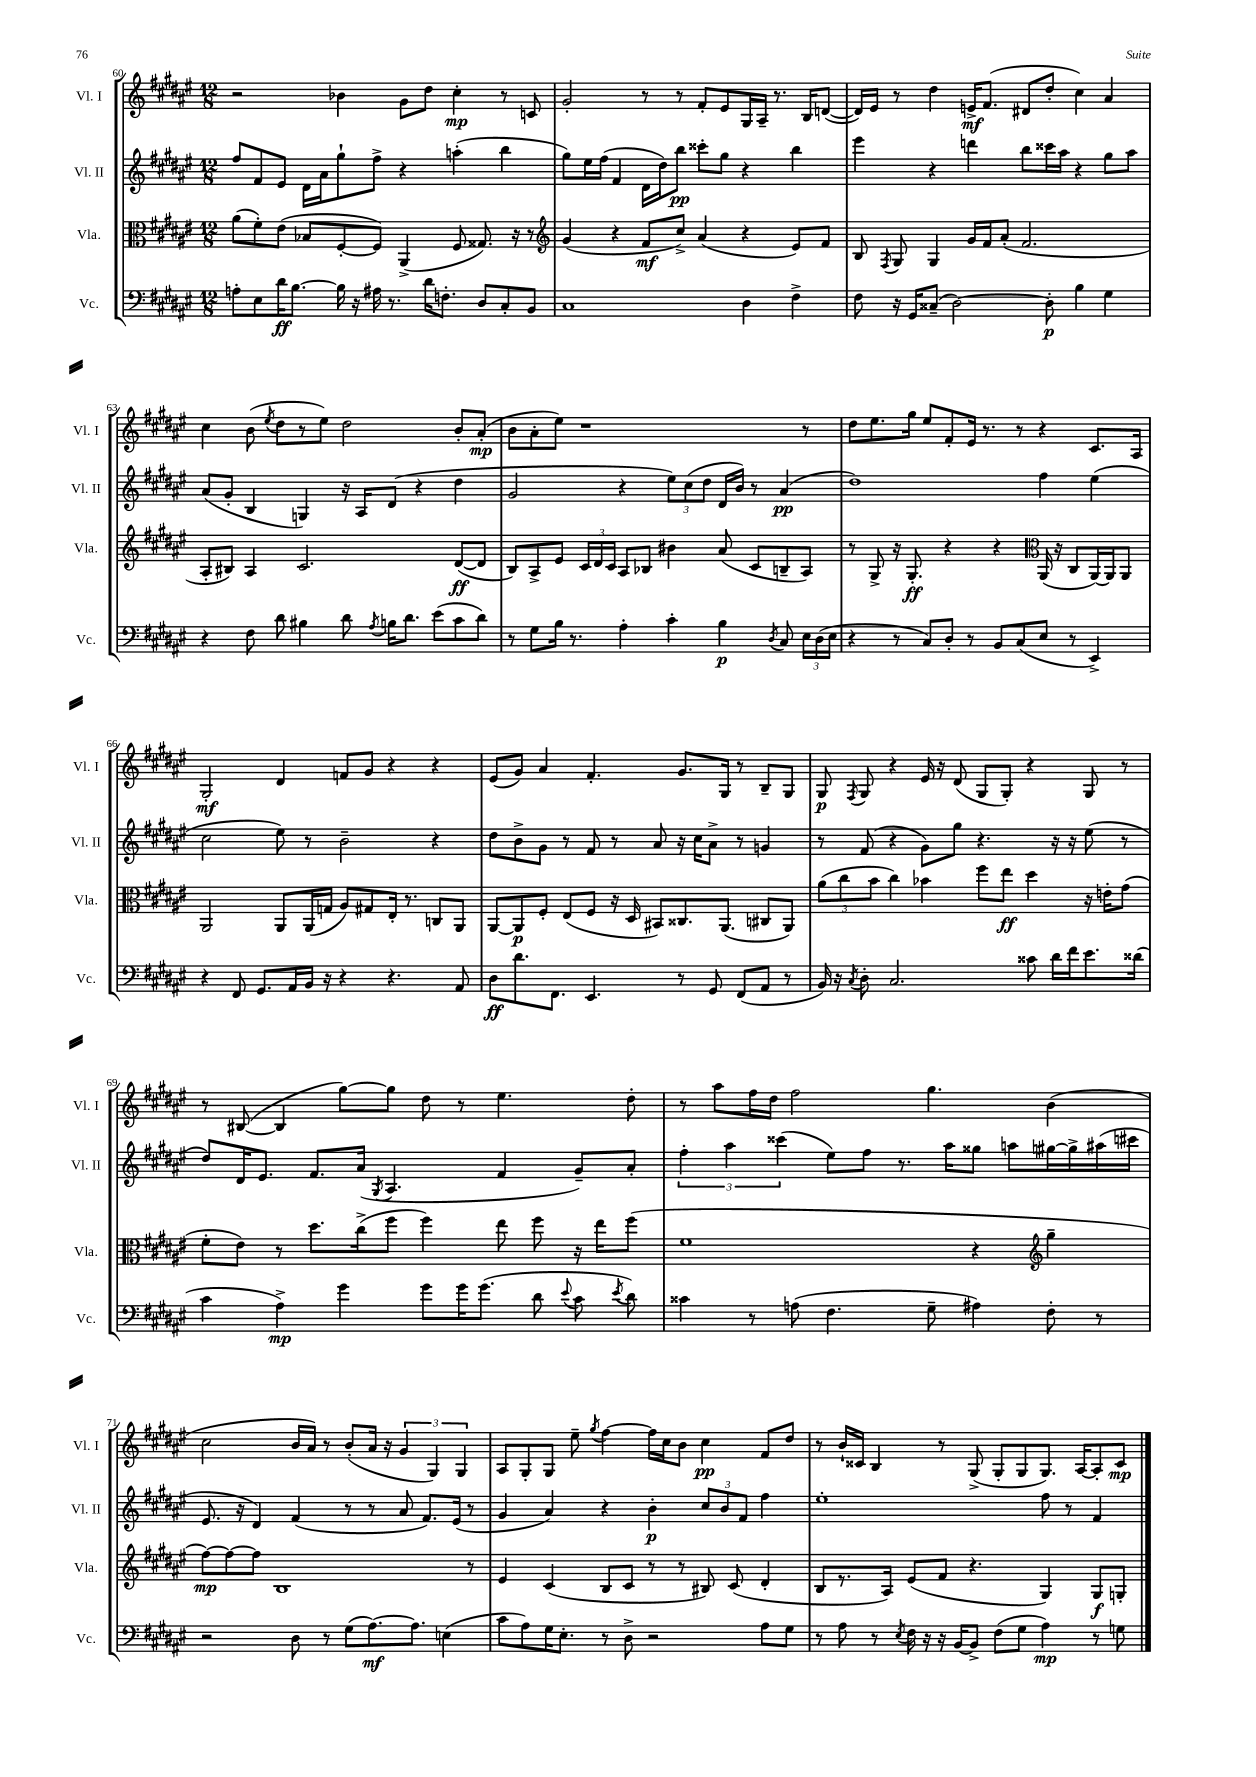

**kern	**kern	**kern	**kern
*staff4	*staff3	*staff2	*staff1
*clefF4	*clefC3	*clefG2	*clefG2
*k[f#c#g#d#a#e#]	*k[f#c#g#d#a#e#]	*k[f#c#g#d#a#e#]	*k[f#c#g#d#a#e#]
*M12/8	*M12/8	*M12/8	*M12/8
8A'\L	(8a#\L	8ff#/L	2r
8E#\	8f#'\)	8f#/	.
16d#\K	(8e#\J	8e#/J	.
[8.B\J	.	.	.
.	8B-/L	16d#\LL	.
.	.	16a#\J	.
16B\]	[8F#'/	8gg#`\	4b-\
16r	.	.	.
16A#\	8F#/]J)	8ff#^\J	.
8.r	.	.	.
.	(4AA#^/	4r	8g#\L
16d#\LK	.	.	8dd#\J
8.F'\J	.	.	.
.	8F#/	(4aa'\	4cc#'\
8D#/L	8.G##/)	.	.
8C#'/	.	4bb\	8r
.	16r	.	.
8BB/J	8r	.	8c/
=	=	=	=
*	*clefG2	*	*
1C#	(4g#/	8gg#\L)	2g#'/
.	.	16ee#\L	.
.	.	(16ff#\JJ	.
.	4r	4f#/	.
.	8f#/L	16d#\LL	8r
.	.	16dd#\J)	.
.	8cc#^/J)	8bb\J	8r
.	(4a#/	8ccc##'\L	8f#'/L
.	.	8gg#\J	8e#/
4D#\	4r	4r	16G#/L
.	.	.	16A#~/JJ
.	.	.	8.r
4F#^\	8e#/L)	4bb\	.
.	.	.	16B/LK
.	8f#/J	.	([8d/J
=	=	=	=
8F#\	8B/	4eee#\	16d/]LL)
.	.	.	16e#/JJ
.	8qF#/	.	.
16r	8G#/	.	8r
16GG#/LK	.	.	.
(8C##~/J	4G#/	4r	4dd#\
[2D#\)	.	.	.
.	16g#/LL	4ddd\	16e^/LK
.	16f#/J	.	(8.f#/J
.	(8a#'/J	.	.
.	2.f#/	8bb\L	8d#/L
8D#'\]	.	16ccc##\L	8dd#'/J
.	.	16aa#\JJ	.
4B\	.	4r	4cc#\)
4G#\	.	8gg#\L	4a#/
.	.	8aa#\J	.
=	=	=	=
4r	8A#'/L	(8a#/L	4cc#\
.	8B#/J)	8g#'/J	.
8F#\	4A#/	4B/	(8b\
.	.	.	8qee#/
8d#\	.	.	8dd#\L
4B#\	2.c#/	4G/)	8r
.	.	.	8ee#\J)
8d#\	.	16r	2dd#\
.	.	16A#/LK	.
8qA#/	.	.	.
16B\LK	.	(8d#/J	.
8.d#\J	.	.	.
.	.	4r	.
(8e#\L	.	.	.
8c#\	([8d#/L	4dd#\	8b'/L
8d#\J)	8d#/]J	.	(8a#'/J
=	=	=	=
8r	8B/L)	2g#/	8b\L
8G#\L	8A#^/	.	8a#'\
16B\Jk	8e#/J	.	8ee#\J)
8.r	.	.	.
.	24c#/LL	.	1r
.	24d#/	.	.
.	24c#/JJ	.	.
4A#'\	8A#/L	4r	.
.	8B-/J	.	.
4c#'\	4b#\	12ee#\L)	.
.	.	(12cc#\	.
.	.	12dd#\J	.
4B\	(8a#/	16d#/LL	.
.	.	16b/JJ)	.
.	8c#/L	8r	.
8qD#/	.	.	.
8C#/	8B~/	(4a#/	.
24E#\LL	8A#/J)	.	8r
(24D#\	.	.	.
24E#\JJ	.	.	.
=	=	=	=
4r	8r	1dd#)	8dd#\L
.	8G#^/	.	8.ee#\
8r	16r	.	.
.	8.G#'/	.	16gg#\Jk
8C#/L)	.	.	8ee#/L
8D#'/J	4r	.	8f#'/
8r	.	.	16e#/Jk
.	.	.	8.r
8BB/L	4r	.	.
(8C#/	.	.	8r
*	*clefC3	*	*
8E#/J	(16AA#/	4ff#\	4r
.	16r	.	.
8r	8C#/L	.	.
4EE#^/)	[16AA#/L)	(4ee#\	8.c#/L
.	16AA#/]J	.	.
.	8AA#/J	.	.
.	.	.	16A#/Jk
=	=	=	=
4r	2AA#/	2cc#\	2G#'/
8FF#/	.	.	.
8.GG#/L	.	.	.
.	8AA#/L	8ee#\)	4d#/
16AA#/L	.	.	.
16BB/JJ	(16AA#/L	8r	.
16r	16G/JJ	.	.
4r	8A#/L)	2b~\	8f/L
.	8G#/	.	8g#/J
4.r	16E#'/Jk	.	4r
.	8.r	.	.
.	8C/L	4r	4r
8AA#/	8AA#/J	.	.
=	=	=	=
8D#\L	[8AA#/L	8dd#\L	(8e#/L
8.d#\	8AA#/]	8b^\	8g#/J)
.	8F#'/J	8g#\J	4a#/
8.FF#\J	.	.	.
.	(8E#/L	8r	.
4.EE#/	8F#/J	8f#/	4.f#'/
.	16r	8r	.
.	16D#/	.	.
.	8BB#/L)	8a#/	.
8r	8.C##/	16r	8.g#/L
.	.	16cc#\LK	.
8GG#/	.	8a#^\J	.
.	(8.AA#/J	.	16G#/Jk
(8FF#/L	.	8r	8r
8AA#/J	8C#/L	4g/	8B~/L
8r	8AA#/J)	.	8G#/J
=	=	=	=
16BB/)	(12a#\L	8r	8G#/
16r	.	.	.
.	12cc#\	.	.
8qC#/	.	.	8qF#/
8D#'\	.	(8f#/	8G#/
.	12b\J	.	.
2.C#/	4cc#\)	4r	4r
.	4b-\	8g#\L)	16e#/
.	.	.	16r
.	.	8gg#\J	(8d#/
.	8ff#\L	4.r	8G#/L
.	8ee#\J	.	8G#'/J)
8c##\	4dd#\	.	4r
16d#\LL	.	16r	.
16f#\J	.	16r	.
8.e#\	16r	(8ee#\	8G#/
.	16e'\LK	.	.
.	(8g#\J	8r	8r
(16d##\Jk	.	.	.
=	=	=	=
4c#\	8f#'\L	8dd#/L)	8r
.	8e#\J)	16d#/K	([8B#/
.	.	8.e#/J	.
4A#^\)	8r	.	4B#/]
.	8.dd#\L	8.f#/L	.
4g#\	.	.	[8gg#\L)
.	(16cc#^\k	(16a#/Jk	.
.	.	8qG#/	.
.	8ff#\J	4.A#/	8gg#\]J
8g#\L	4ff#\)	.	8dd#\
16g#\K	.	.	8r
(8.g#\J	.	.	.
.	8ee#\	4f#/	4.ee#\
8d#\	8ff#\	.	.
8qqe#/	.	.	.
8c#\	16r	8g#~/L)	.
.	16ee#\LK	.	.
8qe#/	.	.	.
8d#\)	(8ff#\J	8a#'/J	8dd#'\
=	=	=	=
4c##\	1f#	6ff#'\	8r
.	.	.	8aa#\L
.	.	6aa#\	.
8r	.	.	16ff#\L
.	.	.	16dd#\JJ
.	.	(6ccc##\	.
(8A\	.	.	2ff#\
4.F#\	.	8ee#\L)	.
.	.	8ff#\J	.
.	.	8.r	.
8G#~\	.	.	4.gg#\
.	.	16aa#\LK	.
4A#\)	4r	8gg##\J	.
.	.	8aa\L	.
*	*clefG2	*	*
8F#'\	4gg#~\	[16gg#\L	(4b\
.	.	16gg#^\]	.
8r	.	(16aa#\	.
.	.	16ccc#\JJ	.
=	=	=	=
2r	[8ff#\L)	8.e#/	2cc#\
.	8ff#\_	.	.
.	.	16r	.
.	8ff#\]J	4d#/)	.
.	1B	.	.
8D#\	.	(4f#/	16b/LL
.	.	.	16a#/JJ)
8r	.	.	8r
(8G#\L	.	8r	(8b'/L
[8.A#\)	.	8r	16a#/Jk
.	.	.	16r
.	.	8a#/	6g#/
8.A#\]J	.	.	.
.	.	8.f#/L)	.
.	.	.	6G#/)
(4E\	.	.	.
.	.	(16e#/Jk	.
.	.	.	6G#/
.	8r	8r	.
=	=	=	=
8c#\L	4e#/	4g#/	8A#/L
8A#\)	.	.	8G#'/
16G#\K	(4c#/	4a#/)	8G#/J
8.E#'\J	.	.	.
.	.	.	8ee#~\
.	.	.	8qgg#/
8r	8B/L	4r	[4ff#\
8D#^\	8c#/J	.	.
2r	8r	4b'\	16ff#\]LL
.	.	.	16cc#\J
.	8r	.	8b\J
.	8B#/)	12cc#/L	4cc#\
.	.	12b/	.
.	(8c#/	.	.
.	.	12f#/J	.
8A#\L	4d#'/	4ff#\	8f#/L
8G#\J	.	.	8dd#/J
=	=	=	=
8r	8B/L	1ee#'	8r
8A#\	8.r	.	16b`/LL
.	.	.	16c##/JJ
8r	.	.	4B/
.	16A#/Jk)	.	.
8qE#/	.	.	.
16F#\	(8e#/L	.	.
16r	.	.	.
16r	8f#/J	.	8r
[16BB/LK	.	.	.
8BB^/]J	4.r	.	(8G#^/
(8F#\L	.	.	8G#'/L
8G#\J	.	.	8G#/
4A#\)	4G#/)	8ff#\	8.G#/J)
.	.	8r	.
.	.	.	[16A#/LK
8r	8G#/L	4f#/	8A#'/]
8G\	8G'/J	.	8c##/J
==	==	==	==
*-	*-	*-	*-
